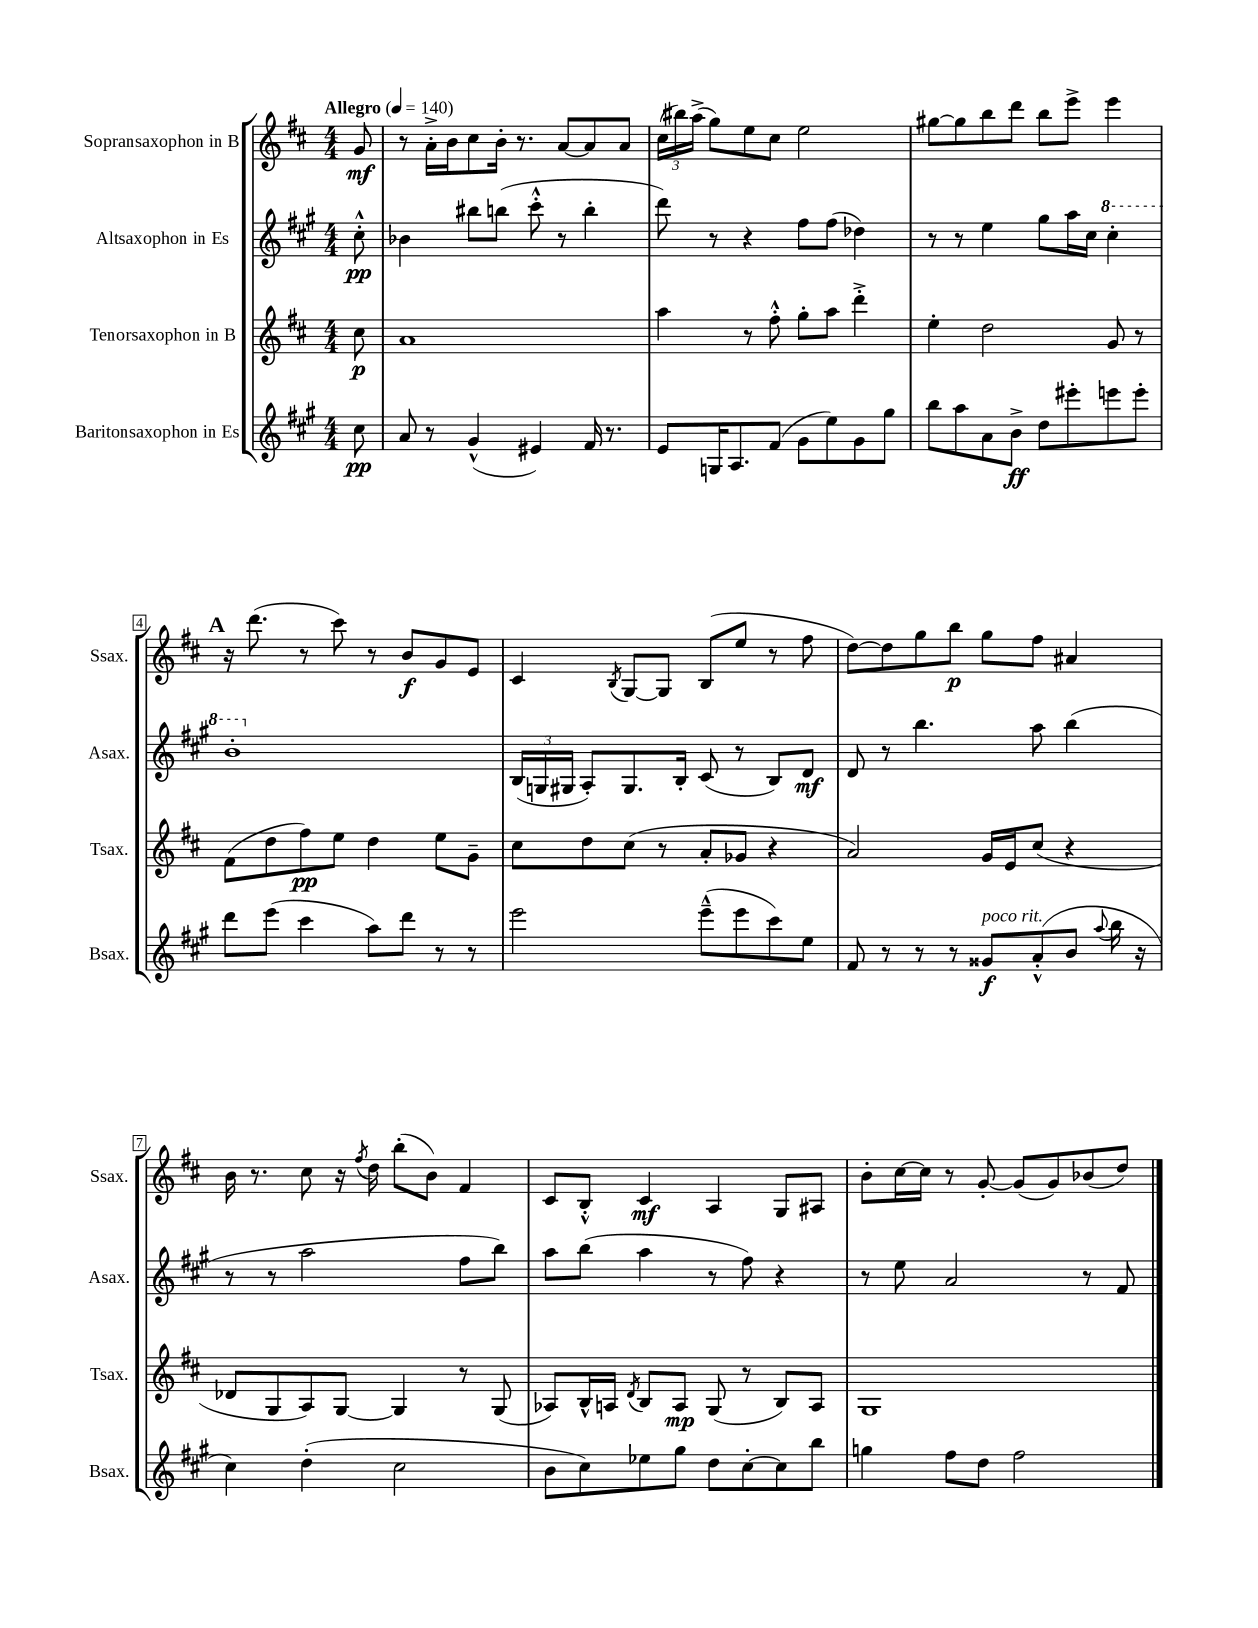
<<
\new StaffGroup <<
\new Staff = "s0" \with { instrumentName = "Sopransaxophon in B" shortInstrumentName = "Ssax." } {
    \clef treble \key d \major \numericTimeSignature \time 4/4 \partial 8 \tempo "Allegro" 4 = 140
    \autoBeamOff g'8\mf |
    r8 a'16[-.-> b'16 cis''8 b'16]-. r8. a'8[~ a'8 a'8] |
    \tuplet 3/2 { cis''16[( bis''16) a''16]->( } g''8[) e''8 cis''8] e''2 |
    gis''8[~ gis''8 b''8 d'''8] b''8[ e'''8]-> e'''4 |
    \mark \markup { \bold "A" } r16 d'''8.( r8 cis'''8) r8 b'8[\f g'8 e'8] |
    cis'4 \acciaccatura { b8 } g8[~ g8] b8[( e''8] r8 fis''8 |
    d''8[~) d''8 g''8 b''8]\p g''8[ fis''8] ais'4 |
    b'16 r8. cis''8 r16 \acciaccatura { fis''8 } d''16 b''8[-.( b'8]) fis'4 |
    cis'8[ b8]-.-^ cis'4\mf a4 g8[ ais8] |
    b'8[-. cis''16~ cis''16] r8 g'8~-. g'8[( g'8) bes'8( d''8]) \bar "|." |
}
\new Staff = "s1" \with { instrumentName = "Altsaxophon in Es" shortInstrumentName = "Asax." } {
    \clef treble \key a \major \numericTimeSignature \time 4/4 \partial 8
    \autoBeamOff cis''8-.-^\pp |
    bes'4 bis''8[ b''8]( cis'''8-.-^ r8 b''4-. |
    d'''8) r8 r4 fis''8[ fis''8]( des''4) |
    r8 r8 e''4 gis''8[ a''16 cis''16] \ottava #1 cis'''4-. |
    \mark \markup { \bold "A" } b''1-. \ottava #0 |
    \tuplet 3/2 { b16[( g16 gis16] } a8[-.) gis8. b16]-. cis'8( r8 b8[) d'8]\mf |
    d'8 r8 b''4. a''8 b''4( |
    r8 r8 a''2 fis''8[ b''8]) |
    a''8[ b''8]( a''4 r8 fis''8) r4 |
    r8 e''8 a'2 r8 fis'8 \bar "|." |
}
\new Staff = "s2" \with { instrumentName = "Tenorsaxophon in B" shortInstrumentName = "Tsax." } {
    \clef treble \key d \major \numericTimeSignature \time 4/4 \partial 8
    \autoBeamOff cis''8\p |
    a'1 |
    a''4 r8 fis''8-.-^ g''8[-. a''8] d'''4-.-> |
    e''4-. d''2 g'8 r8 |
    \mark \markup { \bold "A" } fis'8[( d''8 fis''8\pp) e''8] d''4 e''8[ g'8]-- |
    cis''8[ d''8 cis''8]( r8 a'8[-. ges'8] r4 |
    a'2) g'16[ e'16 cis''8]( r4 |
    des'8[ g8 a8) g8]~ g4 r8 g8( |
    aes8[) b16-^ a16] \acciaccatura { d'8 } b8[ a8]\mp g8( r8 b8[) a8] |
    g1 \bar "|." |
}
\new Staff = "s3" \with { instrumentName = "Baritonsaxophon in Es" shortInstrumentName = "Bsax." } {
    \clef treble \key a \major \numericTimeSignature \time 4/4 \partial 8
    \autoBeamOff cis''8\pp |
    a'8 r8 gis'4-^( eis'4) fis'16 r8. |
    e'8[ g16 a8. fis'8]( gis'8[ e''8) gis'8 gis''8] |
    b''8[ a''8 a'8 b'8]->\ff d''8[ eis'''8-. e'''8 e'''8]-. |
    \mark \markup { \bold "A" } d'''8[ e'''8]( cis'''4 a''8[) d'''8] r8 r8 |
    e'''2 e'''8[---^( e'''8 cis'''8) e''8] |
    fis'8 r8 r8 r8 gisis'8[\f^\markup { \italic "poco rit." } a'8-.-^( b'8] \appoggiatura { a''8 } b''16 r16 |
    cis''4) d''4-.( cis''2 |
    b'8[ cis''8) ees''8 gis''8] d''8[ cis''8~-. cis''8 b''8] |
    g''4 fis''8[ d''8] fis''2 \bar "|." |
}
>>
>>
\layout { \context { \Score \override BarNumber.stencil = #(make-stencil-boxer 0.1 0.3 ly:text-interface::print) } }
